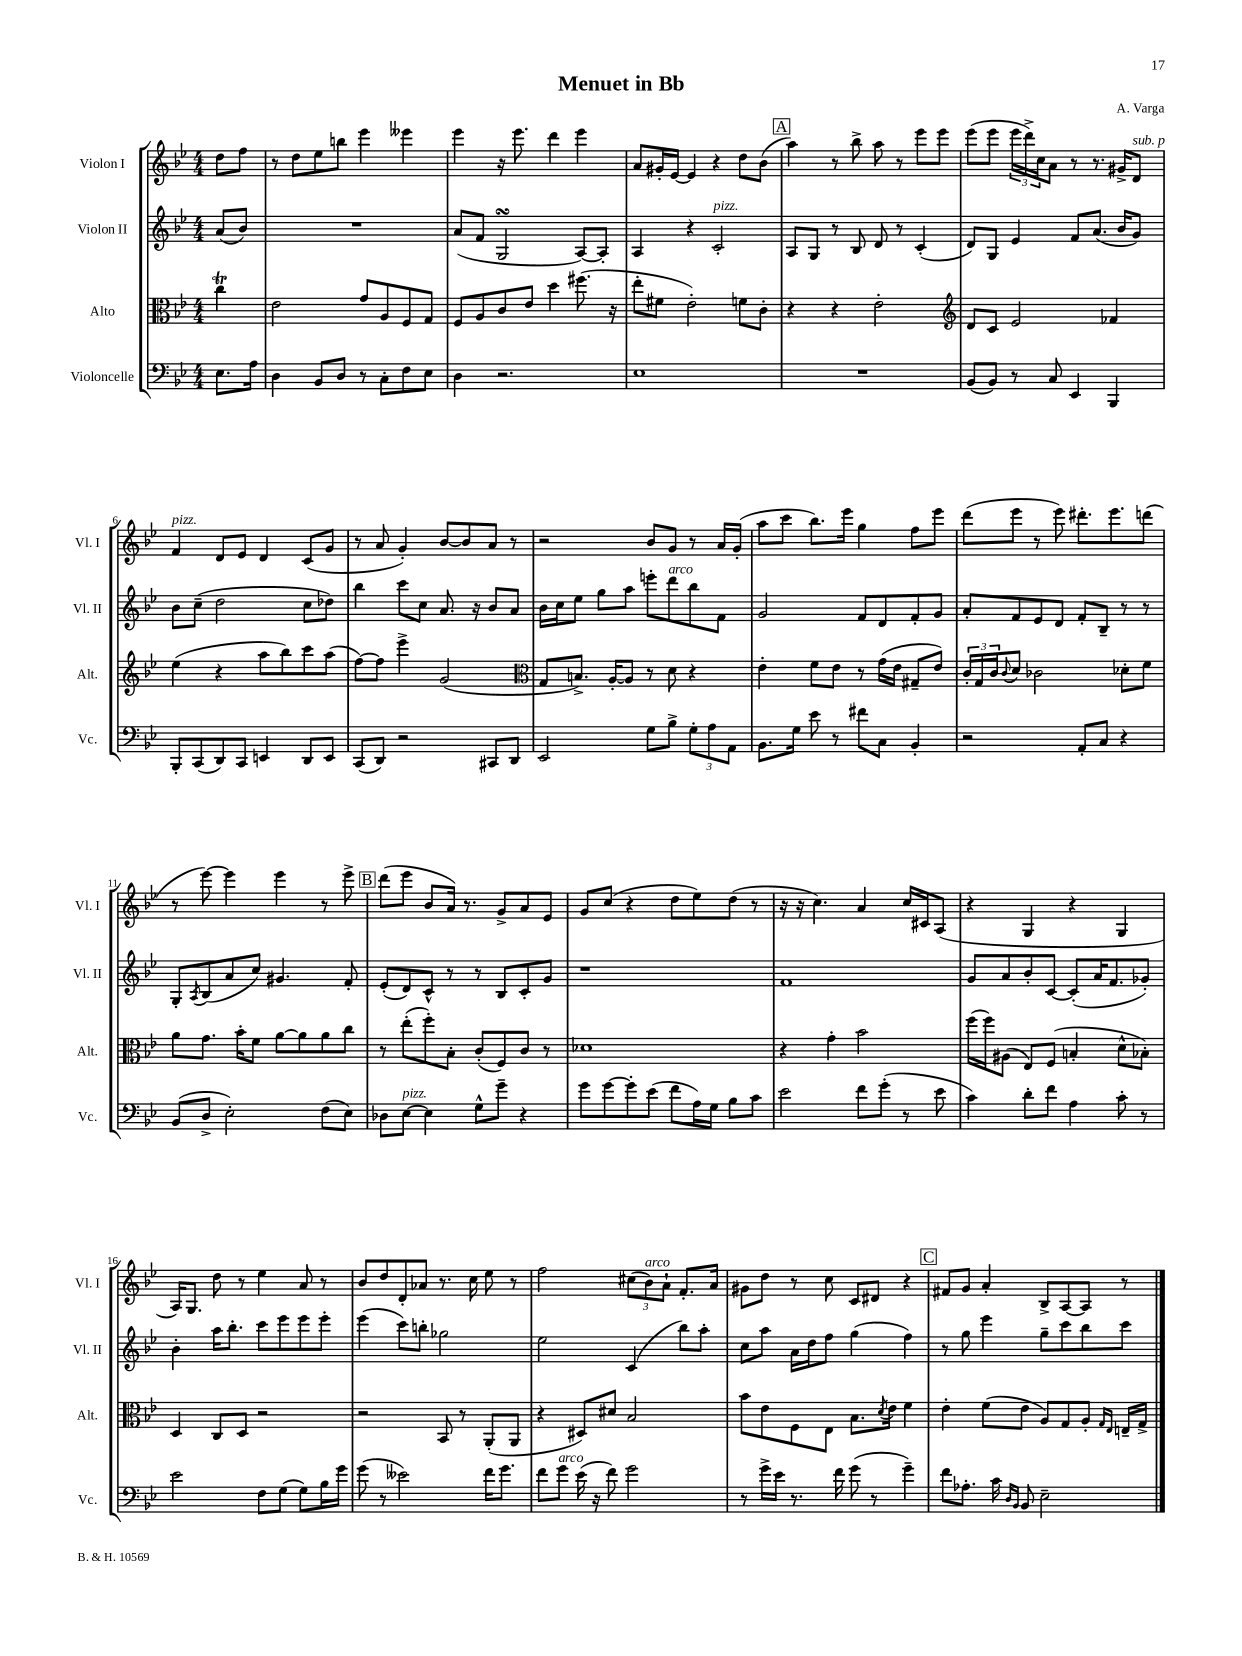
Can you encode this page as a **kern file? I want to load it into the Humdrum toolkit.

**kern	**kern	**kern	**kern
*staff4	*staff3	*staff2	*staff1
*clefF4	*clefC3	*clefG2	*clefG2
*k[b-e-]	*k[b-e-]	*k[b-e-]	*k[b-e-]
*M4/4	*M4/4	*M4/4	*M4/4
8.E-\L	4cc\	(8a/L	8dd\L
.	.	8b-/J)	8ff\J
16A\Jk	.	.	.
=	=	=	=
4D\	2e-\	1r	8r
.	.	.	8dd\L
8BB-/L	.	.	8ee-\
8D/J	.	.	8bb\J
8r	8g/L	.	4eee-\
8C'\L	8A/	.	.
8F\	8F/	.	4eee--\
8E-\J	8G/J	.	.
=	=	=	=
4D\	8F/L	(8a/L	4eee-\
.	8A/	8f/J	.
2.r	8c/	2G/	16r
.	.	.	8.eee-\
.	8e-/J	.	.
.	4dd\	.	4ddd\
.	(8.ff#\	[8A/L)	4eee-\
.	.	8A'/]J	.
.	16r	.	.
=	=	=	=
1E-	8ee-'\L	4A/	8a/L
.	8f#\J	.	16g#'/L
.	.	.	[16e-/JJ
.	2e-'\)	4r	4e-/]
.	.	2c'/	4r
.	8f\L	.	8dd\L
.	8c'\J	.	(8b-\J
=	=	=	=
1r	4r	8A/L	4aa\)
.	.	8G/J	.
.	4r	8r	8r
.	.	8B-/	8bb-^\
.	2e-'\	8d/	8aa\
.	.	8r	8r
.	.	(4c'/	8eee-\L
.	.	.	8eee-\J
=	=	=	=
*	*clefG2	*	*
(8BB-/L	8d/L	8d/L)	(8eee-\L
8BB-/J)	8c/J	8G/J	8eee-\J
8r	2e-/	4e-/	24eee-\LL
.	.	.	24ddd^\)
.	.	.	24cc\J
8C/	.	.	8a\J
4EE-/	.	8f/L	8r
.	.	(8.a/J	8.r
4BBB-/	4f-/	.	.
.	.	16b-/LK	16g#^/LK
.	.	8g/J)	8d/J
=	=	=	=
8BBB-'/L	(4ee-\	8b-\L	4f/
(8CC/	.	(8cc~\J	.
8DD/)	4r	2dd\	8d/L
8CC/J	.	.	8e-/J
4EE/	8aa\L	.	4d/
.	8bb-\)	.	.
8DD/L	8ccc\	8cc\L	(8c/L
8EE/J	(8aa\J	8dd-\J)	8g/J
=	=	=	=
(8CC/L	[8ff\L)	4bb-\	8r
8DD/J)	8ff\]J	.	8a/
2r	4eee-^\	8ccc\L	4g'/)
.	.	8cc\J	.
.	(2g/	8.a/	[8b-/L
.	.	.	8b-/]
.	.	16r	.
8CC#/L	.	8b-/L	8a/J
8DD/J	.	8a/J	8r
=	=	=	=
*	*clefC3	*	*
2EE-/	8G/L	16b-\LL	2r
.	.	16cc\J	.
.	8.B^/J)	8ee-\J	.
.	.	8gg\L	.
.	[16A'/LK	.	.
.	8A/]J	8aa\J	.
8G\L	8r	8eee'\L	8b-/L
8B-^\J	8d\	8ddd\	8g/J
12G'\L	4r	8bb-\	8r
12A\	.	.	.
.	.	8f\J	16a/LL
12AA\J	.	.	.
.	.	.	(16g'/JJ
=	=	=	=
8.BB-\L	4e-'\	2g/	8aa\L
.	.	.	8ccc\J
16G\Jk	.	.	.
8e-\	8f\L	.	8.bb-\L)
8r	8e-\J	.	.
.	.	.	16eee-\Jk
8f#\L	8r	8f/L	4gg\
8C\J	(16g\LL	8d/	.
.	16e-\JJ	.	.
4BB-'/	8G#~/L	8f'/	8ff\L
.	8e-/J)	8g/J	8eee-\J
=	=	=	=
2r	24c'/LL	8a'/L	(8ddd\L
.	24G/	.	.
.	24c/J	.	.
.	8qqc/	.	.
.	8d/J	8f/	8eee-\J
.	2c-\	8e-/	8r
.	.	8d/J	8eee-\)
8AA'/L	.	8f'/L	8.ddd#'\L
8C/J	.	8B-~/J	.
.	.	.	8.eee-\
4r	8d-'\L	8r	.
.	8f\J	8r	(8ddd\J
=	=	=	=
(8BB-/L	8a\L	8G'/L	8r
.	.	8qA/	.
8D^/J	8.g\J	(8B-/	[8eee-\)
2E-'\)	.	8a/	4eee-\]
.	16b-'\LK	.	.
.	8f\J	8cc/J)	.
.	[8a\L	4.g#/	4eee-\
.	8a\]	.	.
(8F\L	8a\	.	8r
8E-\J)	8cc\J	8f'/	8eee-^\
=	=	=	=
8D-\L	8r	(8e-'/L	(8ddd\L
[8E-\J	(8ee-'\L	8d/)	8eee-\J
4E-\]	8ff'\)	8c^^/J	8b-/L
.	8B-'\J	8r	16a/Jk)
.	.	.	8.r
8G^^\L	(8c'/L	8r	.
8g~\J	8F/)	8B-/L	8g^/L
4r	8c/J	8c'/	8a/
.	8r	8g/J	8e-/J
=	=	=	=
8g\L	1d-	1r	8g/L
[8g\	.	.	(8cc/J
8g'\]	.	.	4r
(8e-\J	.	.	.
8f\L	.	.	8dd\L
16A\L)	.	.	8ee-\)
16G\JJ	.	.	.
8B-\L	.	.	(8dd\J
8c\J	.	.	8r
=	=	=	=
2e-\	4r	1f	16r
.	.	.	16r
.	.	.	4.cc\)
.	4g'\	.	.
8f\L	2b-\	.	4a/
(8g'\J	.	.	.
8r	.	.	16cc/LL
.	.	.	16c#/J
8e-\	.	.	(8A/J
=	=	=	=
4c\)	(16ff\LL	8g/L	4r
.	16ff\J)	.	.
.	(8A#\J	8a/	.
8d'\L	8E-/L)	8b-'/	4G/
8f\J	(8F/J	[8c/J	.
4A\	4B'/	(8c'/]L	4r
.	.	16a/K	.
.	.	8.f/	.
8c'\	8d^^\L	.	4G/
8r	8B-'\J)	8g-'/J)	.
=	=	=	=
2e-\	4D/	4b-'\	16A/LK)
.	.	.	8.G/J
.	8C/L	16aa\LK	8dd\
.	.	8.bb-'\J	.
.	8D/J	.	8r
8F\L	2r	8ccc\L	4ee-\
(8G\J	.	8eee-\	.
8G\L)	.	8eee-\	8a/
16B-\L	.	8eee-'\J	8r
16g\JJ	.	.	.
=	=	=	=
(8g\	2r	(4eee-\	8b-/L
8r	.	.	8dd/
2e--\)	.	8ccc\L)	8d'/
.	.	8bb'\J	8a-/J
.	8BB-/	2gg-\	8.r
.	8r	.	.
.	.	.	16cc\
16f\LK	(8AA'/L	.	8ee-\
8.g\J	.	.	.
.	8AA/J	.	8r
=	=	=	=
8f\L	4r	2ee-\	2ff\
8g\J	.	.	.
(16e-\	8D#/L)	.	.
16r	.	.	.
8f\)	8d#/J	.	.
2g\	2B-/	(4c/	(12cc#\L
.	.	.	12b-\)
.	.	.	12a`\J
.	.	8bb-\L)	8.f'/L
.	.	8aa'\J	.
.	.	.	16a/Jk
=	=	=	=
8r	8b-\L	8cc\L	8g#\L
16g^\LL	8e-\	8aa\J	8dd\J
16e-\JJ	.	.	.
8.r	8F\	16a\LL	8r
.	.	16dd\J	.
.	8E-\J	8ff\J	8cc\
16f\	.	.	.
(8g\	8.B-\L	(4gg\	8c/L
8r	.	.	8d#/J
.	8qd/	.	.
.	16e-\Jk	.	.
4g~\)	4f\	4ff\)	4r
=	=	=	=
8f\L	4e-'\	8r	8f#/L
8.A-'\J	.	8gg\	8g/J
.	(8f\L	4eee-\	4a'/
16c\	.	.	.
16qqD/LL	.	.	.
16qqBB-/JJ	.	.	.
8BB-/	8e-\J	.	.
2E-~\	8A/L)	8gg~\L	8B-^/L
.	8G/	8ccc\	[8A/
.	8A'/J	8bb-\	8A/]J
.	16qqG/LL	.	.
.	16qqE-/JJ	.	.
.	16E~/LL	8ccc\J	8r
.	16G^/JJ	.	.
==	==	==	==
*-	*-	*-	*-
